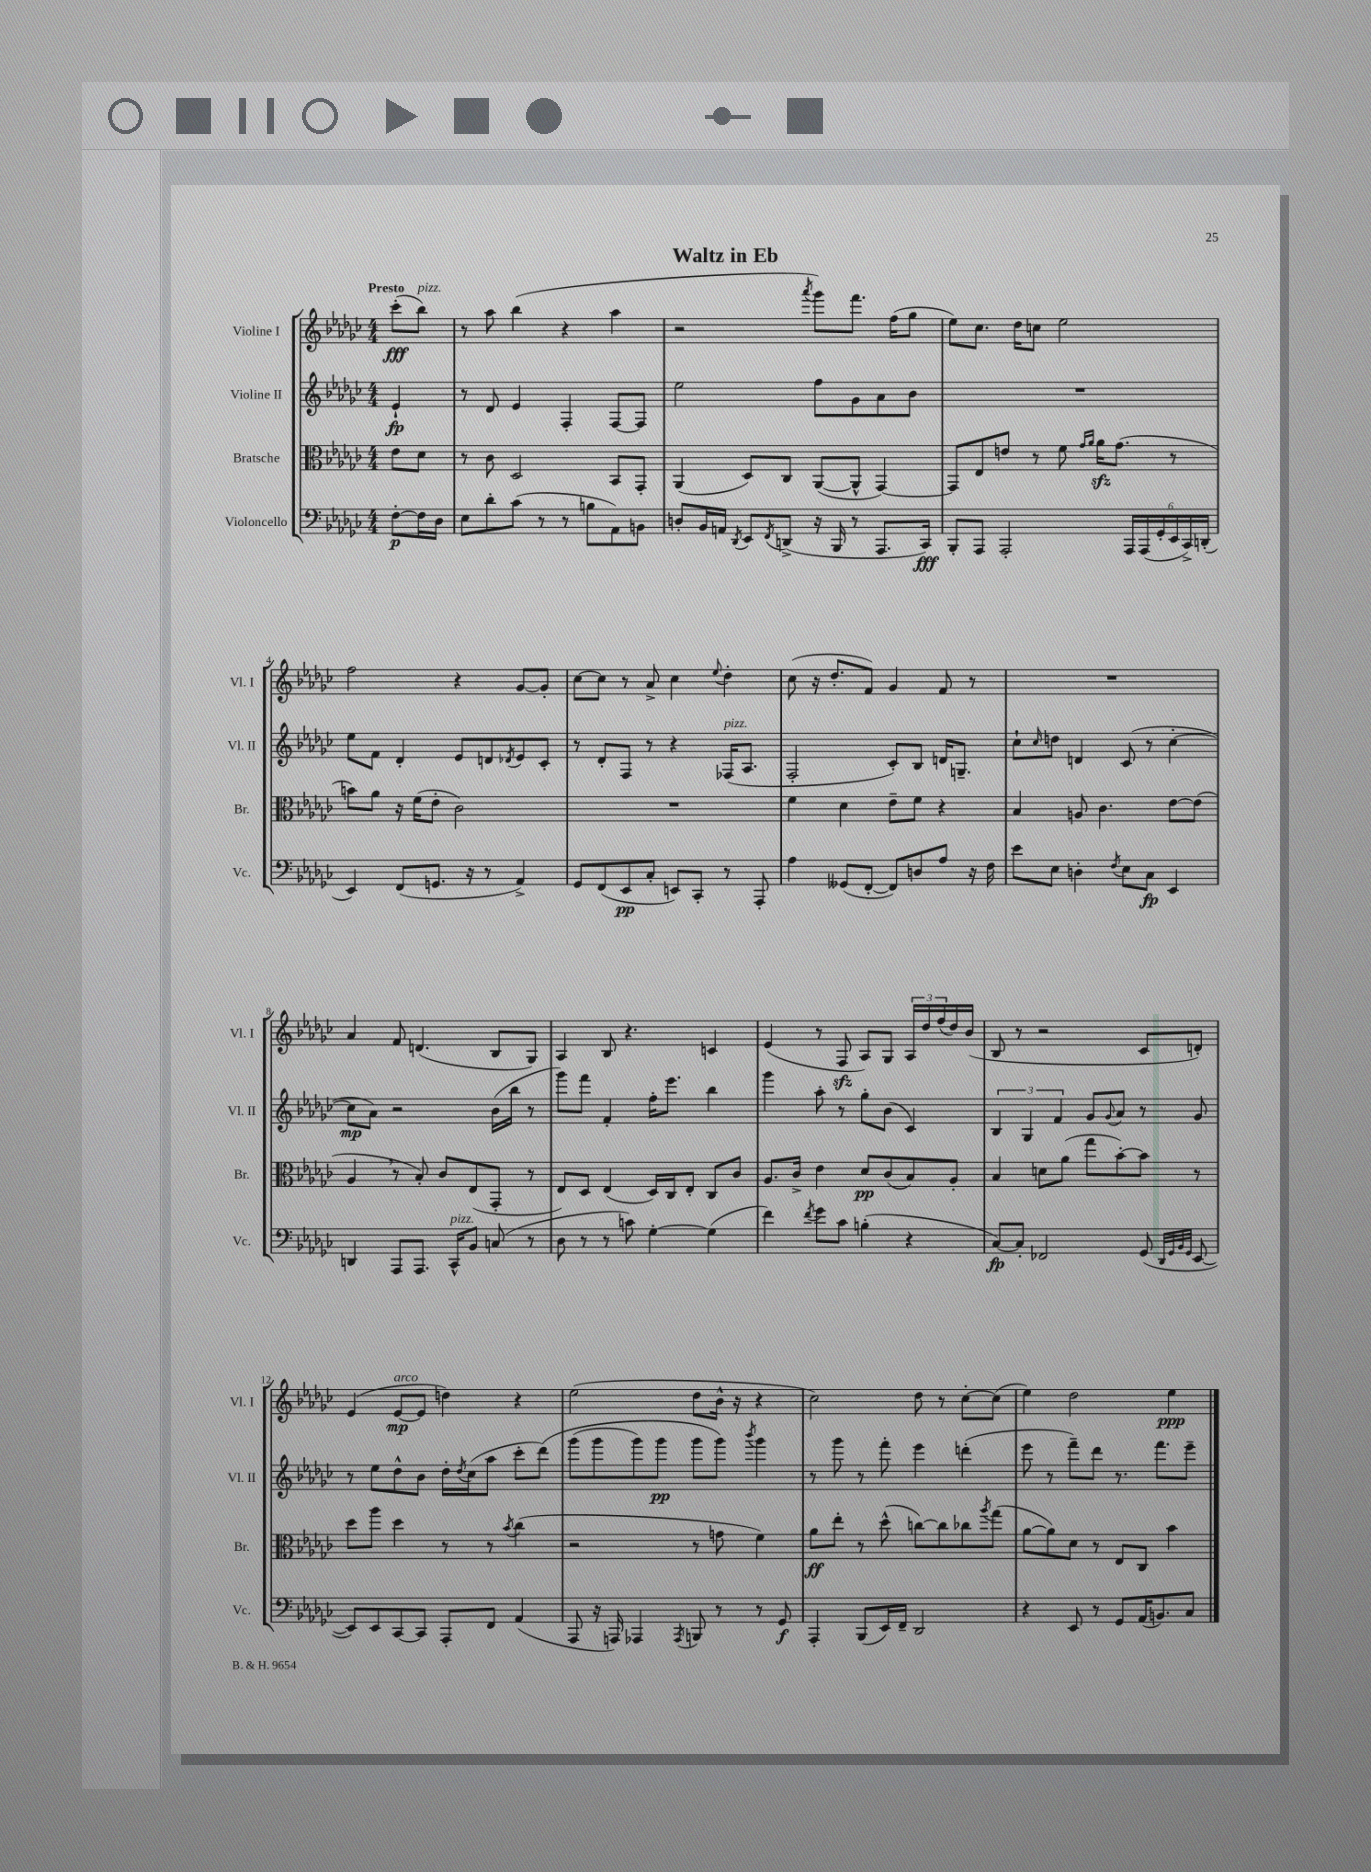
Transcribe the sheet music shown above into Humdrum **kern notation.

**kern	**dynam	**kern	**dynam	**kern	**dynam	**kern	**dynam
*part4	*part4	*part3	*part3	*part2	*part2	*part1	*part1
*staff4	*staff4	*staff3	*staff3	*staff2	*staff2	*staff1	*staff1
*I"Violoncello	*	*I"Bratsche	*	*I"Violine II	*	*I"Violine I	*
*I'Vc.	*	*I'Br.	*	*I'Vl. II	*	*I'Vl. I	*
*clefF4	*	*clefC3	*	*clefG2	*	*clefG2	*
*k[b-e-a-d-g-c-]	*	*k[b-e-a-d-g-c-]	*	*k[b-e-a-d-g-c-]	*	*k[b-e-a-d-g-c-]	*
*M4/4	*	*M4/4	*	*M4/4	*	*M4/4	*
=	=	=	=	=	=	=	=
!	!	!	!	!	!	!LO:TX:a:B:t=Presto	!
[8F'\L	p	8e-\L	.	4e-`/	fp	(8ccc-'\L	fff
!	!	!	!	!	!	!LO:TX:a:i:t=pizz.	!
16F\L]	.	8d-\J	.	.	.	8bb-\J)	.
16D-\JJ	.	.	.	.	.	.	.
=1	=1	=1	=1	=1	=1	=1	=1
8E-\L	.	8r	.	8r	.	8r	.
8d-'\	.	8c-\	.	8d-/	.	8aa-\	.
(8c-\J	.	2D-/	.	4e-/	.	(4bb-\	.
8r	.	.	.	.	.	.	.
8r	.	.	.	4F'/	.	4r	.
8Bn\L	.	.	.	.	.	.	.
8AA-\)	.	8BB-/L	.	[8F/L	.	4aa-\	.
8BBn\J	.	8GG-'/J	.	8F/J]	.	.	.
=2	=2	=2	=2	=2	=2	=2	=2
8Dn'/L	.	(4AA-/	.	2ee-\	.	2r	.
16BB-/L	.	.	.	.	.	.	.
16AAn/JJ	.	.	.	.	.	.	.
8qDD-/	.	.	.	.	.	.	.
8EE-/L	.	8D-/L)	.	.	.	.	.
8qFF/	.	.	.	.	.	.	.
(8DDn^/J	.	8C-/J	.	.	.	.	.
.	.	.	.	.	.	8qaaa-/	.
16r	.	([8AA-/L	.	8ff\L	.	8ggg-\L)	.
16BBB-/	.	.	.	.	.	.	.
8r	.	8AA-^^/J]	.	8g-\	.	8.fff\J	.
8.AAA-/L	.	[4GG-/)	.	8a-\	.	.	.
.	.	.	.	.	.	(16ff\KL	.
.	.	.	.	8b-\J	.	8gg-\J	.
16CC-/Jk)	fff	.	.	.	.	.	.
=3	=3	=3	=3	=3	=3	=3	=3
8BBB-'/L	.	8GG-/L]	.	1r	.	8ee-\L)	.
8AAA-/J	.	8E-/	.	.	.	8.cc-\J	.
2AAA-'/	.	8en/J	.	.	.	.	.
.	.	.	.	.	.	16dd-\KL	.
.	.	8r	.	.	.	8ccn\J	.
.	.	8f\	.	.	.	2ee-\	.
.	.	16qqg-/LL	.	.	.	.	.
.	.	16qqa-/JJ	.	.	.	.	.
.	.	16a-zz\KL	.	.	.	.	.
.	.	(8.g-\J	.	.	.	.	.
24AAA-/LL	.	.	.	.	.	.	.
(24AAA-/	.	.	.	.	.	.	.
24GG-'/	.	.	.	.	.	.	.
24EE-/	.	8r	.	.	.	.	.
24CC-^/)	.	.	.	.	.	.	.
(24DDn'/JJ	.	.	.	.	.	.	.
!!LO:LB:g=z
=4	=4	=4	=4	=4	=4	=4	=4
4EE-/)	.	8bn\L)	.	8ee-\L	.	2ff\	.
.	.	8a-\J	.	8f\J	.	.	.
(8FF/L	.	16r	.	4d-'/	.	.	.
.	.	(16f\KL	.	.	.	.	.
8.GGn/J	.	8e-'\J	.	.	.	.	.
.	.	2c-\)	.	8e-/L	.	4r	.
16r	.	.	.	.	.	.	.
8r	.	.	.	8dn/	.	.	.
.	.	.	.	8qd-X/	.	.	.
4AA-^/)	.	.	.	8e-/	.	[8g-/L	.
.	.	.	.	8c-'/J	.	8g-'/J]	.
=5	=5	=5	=5	=5	=5	=5	=5
8GG-/L	.	1r	.	8r	.	[8cc-\L	.
(8FF/	.	.	.	8d-'/L	.	8cc-\J]	.
8EE-/	pp	.	.	8F/J	.	8r	.
8C-'/J	.	.	.	8r	.	8a-^/	.
8EEn/L)	.	.	.	4r	.	4cc-\	.
8CC-'/J	.	.	.	.	.	.	.
.	.	.	.	.	.	8qqee-/	.
!	!	!	!	!LO:TX:a:i:t=pizz.	!	!	!
8r	.	.	.	(16F-X/KL	.	4dd-'\	.
.	.	.	.	8.A-/J	.	.	.
8AAA-'/	.	.	.	.	.	.	.
=6	=6	=6	=6	=6	=6	=6	=6
4A-\	.	4f\	.	2F'/	.	(8cc-\	.
.	.	.	.	.	.	16r	.
.	.	.	.	.	.	8.dd-'/L	.
(8GG--X/L	.	4d-\	.	.	.	.	.
[8FF'/J	.	.	.	.	.	8f/J)	.
8FF/L])	.	8e-~\L	.	8c-'/L)	.	4g-/	.
8Dn/	.	8f\J	.	8B-/J	.	.	.
8A-/J	.	4r	.	16dn/KL	.	8f/	.
.	.	.	.	8.Gn~/J	.	.	.
16r	.	.	.	.	.	8r	.
16F\	.	.	.	.	.	.	.
=7	=7	=7	=7	=7	=7	=7	=7
8e-\L	.	4B-/	.	8cc-`\L	.	1r	.
.	.	.	.	16qqcc-/	.	.	.
8E-\J	.	.	.	8ddn\J	.	.	.
4Dn'\	.	8An/	.	4dn/	.	.	.
.	.	4.c-\	.	.	.	.	.
8qF/	.	.	.	.	.	.	.
8E-\L	.	.	.	(8c-/	.	.	.
8C-\J	fp	.	.	8r	.	.	.
4EE-/	.	[8e-\L	.	[4cc-'\	.	.	.
.	.	(8e-\J]	.	.	.	.	.
!!LO:LB:g=z
=8	=8	=8	=8	=8	=8	=8	=8
4DDn/	.	4A-,/	.	8cc-\L]	mp	4a-/	.
.	.	.	.	8a-\J)	.	.	.
8AAA-/L	.	8r	.	2r	.	8f/	.
8.AAA-/J	.	8B-'/)	.	.	.	(4.dn/	.
.	.	8c-/L	.	.	.	.	.
!LO:TX:a:i:t=pizz.	!	!	!	!	!	!	!
16CC-^^/KL	.	.	.	.	.	.	.
8BB-/J	.	(8E-/	.	.	.	.	.
(8Cn/	.	8GG-'/J	.	(16b-\LL	.	8B-/L	.
.	.	.	.	16bb-\JJ	.	.	.
8r	.	8r	.	8r	.	8G-/J)	.
=9	=9	=9	=9	=9	=9	=9	=9
8D-\	.	8E-/L)	.	8ggg-\L)	.	4A-/	.
8r	.	8D-/J	.	8fff\J	.	.	.
8r	.	(4E-/	.	4f'/	.	8B-/	.
8cn\)	.	.	.	.	.	4.r	.
[4G-'\	.	16D-/LL)	.	16ff'\KL	.	.	.
.	.	16C-/J	.	8.eee-\J	.	.	.
.	.	8E-'/J	.	.	.	.	.
(4G-\]	.	8C-/L	.	4bb-\	.	4cn/	.
.	.	8c-/J	.	.	.	.	.
=10	=10	=10	=10	=10	=10	=10	=10
4f\)	.	8.A-/L	.	4ggg-\	.	(4e-/	.
.	.	16c-^/Jk	.	.	.	.	.
8qf/	.	.	.	.	.	.	.
8g-\L	.	4e-\	.	8aa-'\	.	8r	.
8c-\J	.	.	.	8r	.	8Fzz/	.
(4Bn'\	.	8d-/L	pp	8gg-'\L	.	8A-/L)	.
.	.	(8c-/	.	(8b-\J	.	8G-/J	.
4r	.	8B-/)	.	4c-/)	.	24A-/LL	.
.	.	.	.	.	.	24dd-/	.
.	.	.	.	.	.	(24ff/	.
.	.	8A-'/J	.	.	.	16dd-/)	.
.	.	.	.	.	.	(16b-/JJ	.
=11	=11	=11	=11	=11	=11	=11	=11
[8C-/L)	fp	4B-/	.	6B-/	.	8B-/	.
8C-'/J]	.	.	.	.	.	8r	.
.	.	.	.	6G-/	.	.	.
2FF-X/	.	8dn\L	.	.	.	2r	.
.	.	.	.	6f/	.	.	.
.	.	(8a-\J	.	.	.	.	.
.	.	8gg-\L	.	8g-/L	.	.	.
.	.	.	.	8qqg-/	.	.	.
.	.	[8b-'\)	.	8a-/J	.	.	.
(8GG-/	.	8b-\J]	.	8r	.	8c-/L	.
32qqDD-/LLL	.	.	.	.	.	.	.
32qqGG-/	.	.	.	.	.	.	.
32qqBB-/	.	.	.	.	.	.	.
32qqGG-/JJJ	.	.	.	.	.	.	.
[8EE-/	.	8r	.	8g-/	.	8dn'/J)	.
!!LO:LB:g=z
=12	=12	=12	=12	=12	=12	=12	=12
8EE-/L])	.	8dd-\L	.	8r	.	(4e-/	.
8EE-/	.	8aa-\J	.	8ee-\L	.	.	.
!	!	!	!	!	!	!LO:TX:a:i:t=arco	!
[8CC-/	.	4dd-\	.	8dd-^^\	.	[8e-/L	mp
8CC-/J]	.	.	.	8b-\J	.	8e-/J]	.
8AAA-'/L	.	8r	.	16dd-'\LL	.	4ddn\)	.
.	.	.	.	8qdd-/	.	.	.
.	.	.	.	(16cc-\J	.	.	.
8FF/J	.	8r	.	8aa-\J	.	.	.
.	.	8qb-/	.	.	.	.	.
(4AA-/	.	(4cc-\	.	8ccc-'\L	.	4r	.
.	.	.	.	(8ddd-\J)	.	.	.
=13	=13	=13	=13	=13	=13	=13	=13
8AAA-/	.	2r	.	(8ggg-\L	.	(2ee-\	.
16r	.	.	.	8ggg-\	.	.	.
16AAAn/)	.	.	.	.	.	.	.
4AAA-X/	.	.	.	8ggg-\)	.	.	.
.	.	.	.	8ggg-\J	pp	.	.
8qAAA-/	.	.	.	.	.	.	.
8BBBn/	.	8r	.	8ggg-\L	.	8dd-\L	.
8r	.	8gn\	.	8ggg-\J)	.	16b-^^\Jk	.
.	.	.	.	.	.	16r	.
.	.	.	.	8qbbb-/	.	.	.
8r	.	4f\)	.	4ggg-\	.	4r	.
8GG-/	f	.	.	.	.	.	.
=14	=14	=14	=14	=14	=14	=14	=14
4AAA-'/	.	8a-\L	ff	8r	.	2cc-\)	.
.	.	8ee-'\J	.	8ggg-\	.	.	.
(8BBB-/L	.	8r	.	8r	.	.	.
16EE-/L)	.	(8dd-^^\	.	8fff'\	.	.	.
16FF~/JJ	.	.	.	.	.	.	.
2DD-/	.	[8ccn\L)	.	4eee-\	.	8dd-\	.
.	.	8cc\]	.	.	.	8r	.
.	.	8cc-X\	.	(4dddn'\	.	[8cc-'\L	.
.	.	8qaa-/	.	.	.	.	.
.	.	(8gg-\J	.	.	.	(8cc-\J]	.
=15	=15	=15	=15	=15	=15	=15	=15
4r	.	[8a-\L	.	8eee-\	.	4ee-\)	.
.	.	8a-\])	.	8r	.	.	.
8EE-/	.	8d-\J	.	8fff~\L)	.	2dd-\	.
8r	.	8r	.	8ddd-\J	.	.	.
8GG-/L	.	8E-/L	.	8.r	.	.	.
(16AA-/K	.	8C-/J	.	.	.	.	.
8.BBn/)	.	.	.	8.fff\L	.	.	.
.	.	4b-\	.	.	.	4ee-\	ppp
8C-/J	.	.	.	8eee-~\J	.	.	.
==	==	==	==	==	==	==	==
*-	*-	*-	*-	*-	*-	*-	*-
